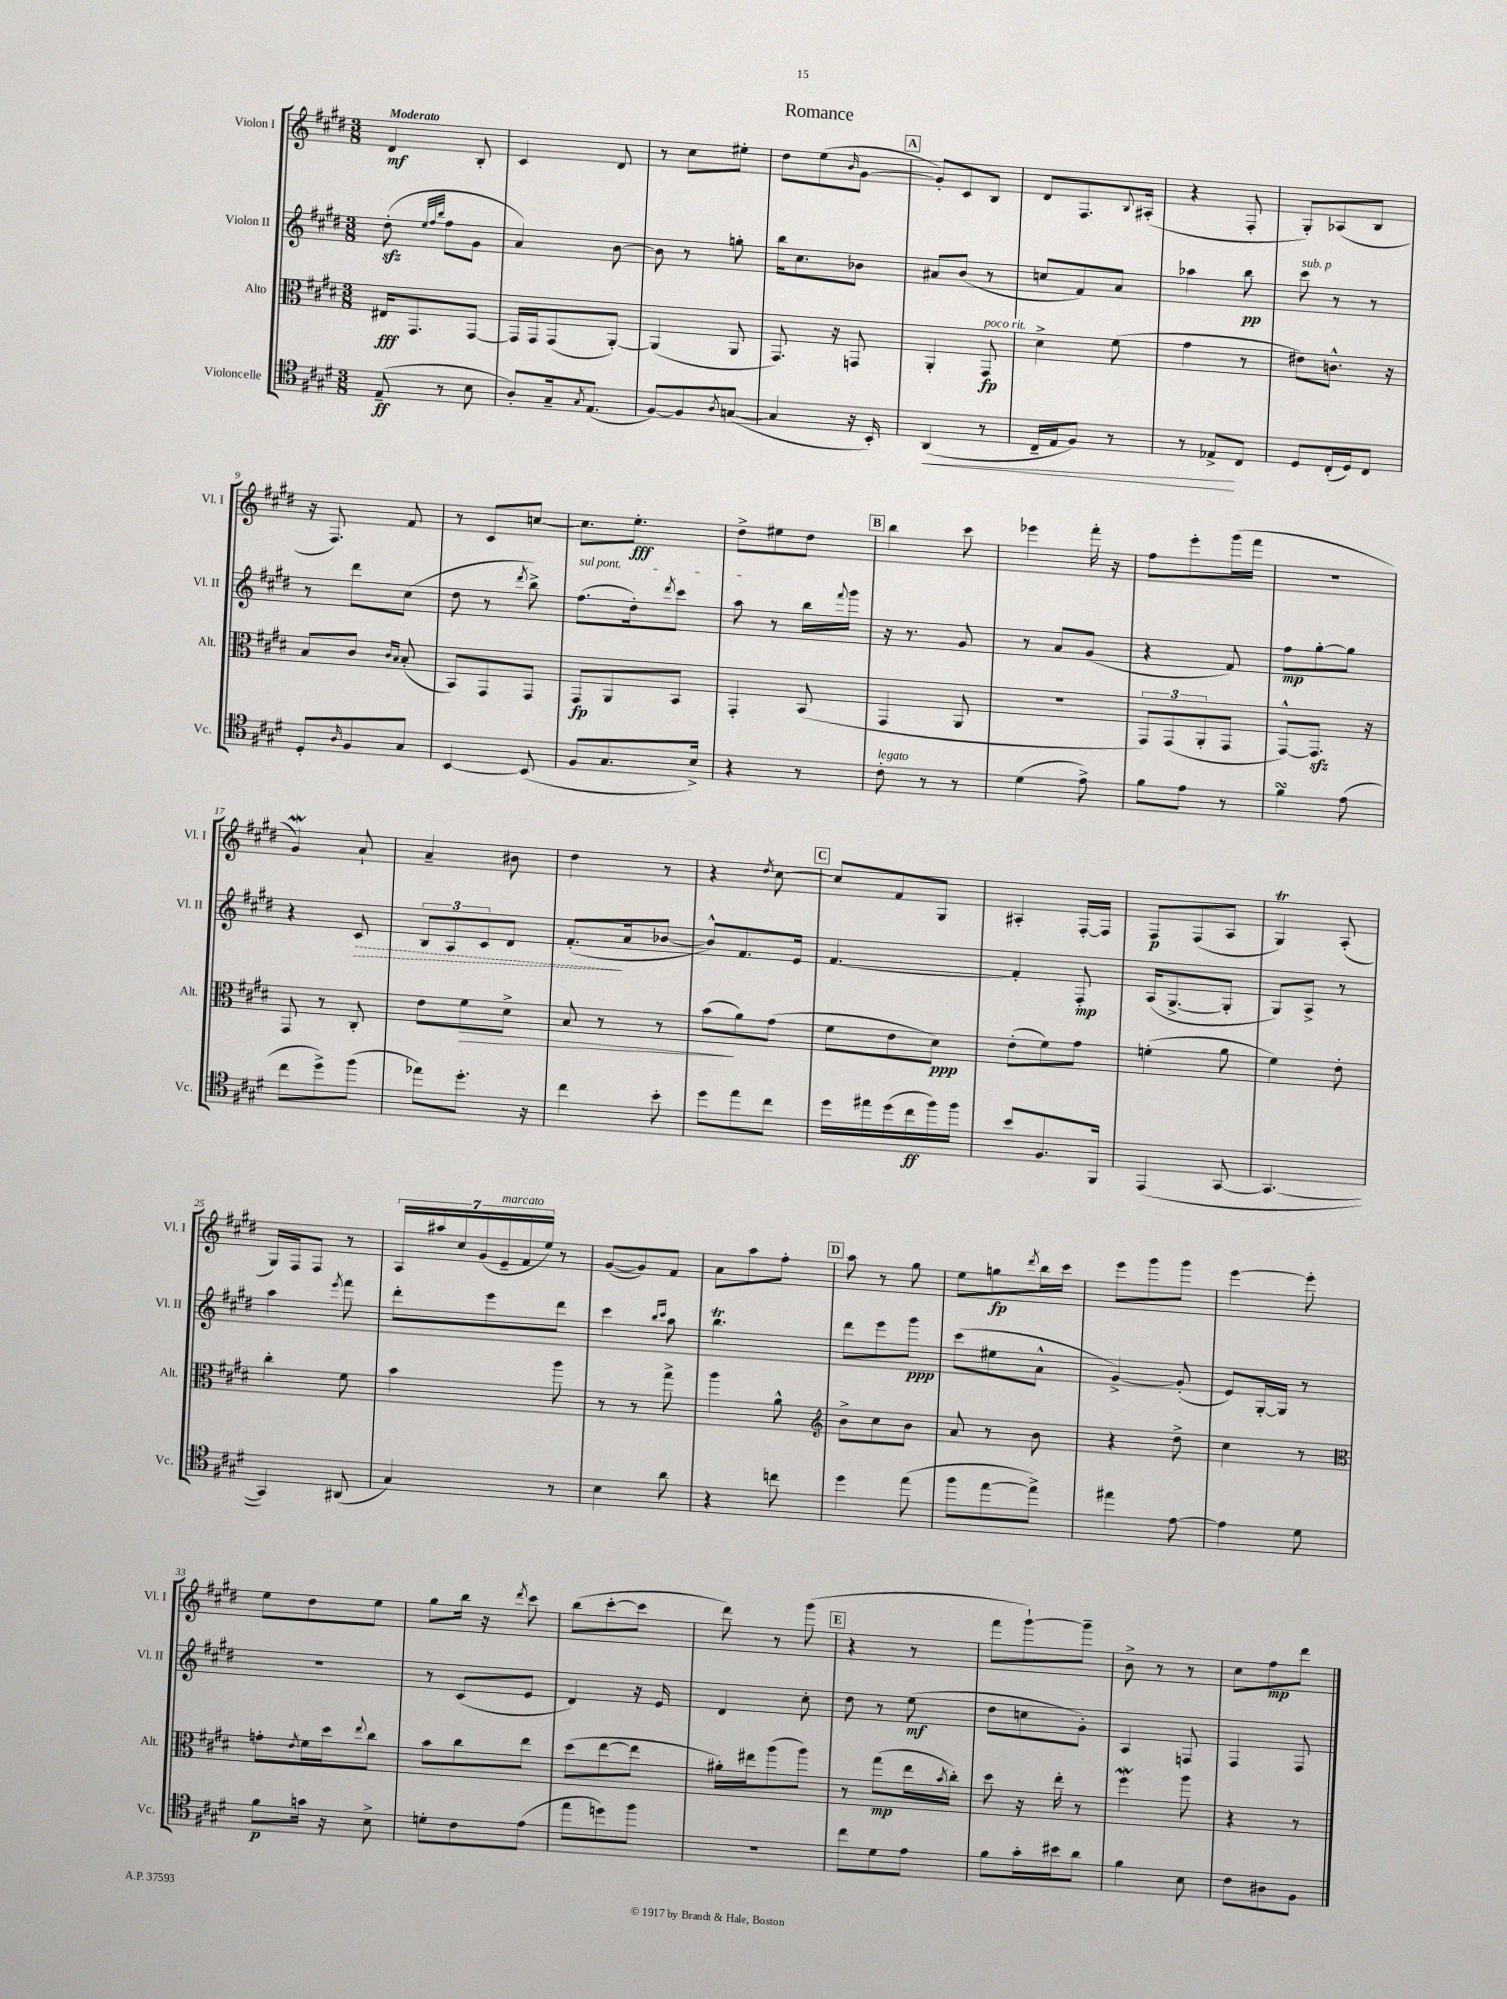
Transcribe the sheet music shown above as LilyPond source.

\header { title = "Romance" }
<<
\new StaffGroup <<
\new Staff = "s0" \with { instrumentName = "Violon I" shortInstrumentName = "Vl. I" } {
    \clef treble \key e \major \numericTimeSignature \time 3/8 \tempo "Moderato"
    dis'4\mf b8-. |
    cis'4 dis'8 |
    r8 cis''8 eis''8-. |
    dis''8 e''8( \grace { b'16 } gis'8~ |
    \mark \markup { \box "A" } gis'8-.) cis'8 b8 |
    dis'8 fis8. \appoggiatura { b8 } ais16-.( |
    r4 fis8-. |
    gis8-.) aes8( b8 |
    r16 fis8.) fis'8 |
    r8 cis'8 c''8~ |
    c''8. e''8.-.\fff |
    dis''8-> eis''8 dis''8 |
    \mark \markup { \box "B" } b''4 cis'''8 |
    ees'''4 fis'''16-. r16 |
    fis''8 e'''8-. gis'''16( fis'''16 |
    R4. |
    gis'4\mordent) a'8-! |
    a'4-- bis'8 |
    dis''4 r8 |
    r4 \acciaccatura { dis''8 } cis''8~ |
    \mark \markup { \box "C" } cis''8 fis'8 gis8 |
    ais4-. fis16~-. fis16 |
    fis8\p fis8( a8 |
    gis4\trill) a8-.( |
    gis16) fis16 fis8 r8 |
    \tuplet 7/4 { a16 ais''16 cis''16 gis'16( e'16--^\markup { \italic "marcato" } fis'16 e''16) } r8 |
    gis'8~( gis'8) fis'8 |
    a'8 a''8 fis''8-. |
    \mark \markup { \box "D" } a''8 r8 gis''8 |
    e''8 g''8\fp \acciaccatura { dis'''8 } b''16 cis'''16 |
    e'''8 gis'''8 gis'''8 |
    e'''4~ e'''8-. |
    e''8 dis''8 e''8 |
    gis''8 b''16 r16 \acciaccatura { dis'''8 } cis'''8 |
    b''8( cis'''8~-. cis'''8 |
    dis'''8) r8 gis'''8( |
    \mark \markup { \box "E" } r4 r8 |
    fis'''8 gis'''8~-!) gis'''8-- |
    b'8-> r8 r8 |
    cis''8 fis''8\mp dis'''8 \bar "|." |
}
\new Staff = "s1" \with { instrumentName = "Violon II" shortInstrumentName = "Vl. II" } {
    \clef treble \key e \major \numericTimeSignature \time 3/8
    dis''8-.\sfz( \grace { e''32 fis''32 b''32 } fis''8 gis'8 |
    a'4) b'8~ |
    b'8 r8 g''8-. |
    b''16 cis''8. bes'8 |
    \mark \markup { \box "A" } ais'8 b'8( r8 |
    c''8 fis'8) a'8 |
    aes''4 b''8\pp |
    cis'''8^\markup { \italic "sub. p" } r8 r8 |
    r8 dis'''8 cis''8( |
    dis''8 r8 \acciaccatura { dis'''8 } b''8->) |
    \once \override TextSpanner.bound-details.left.text = \markup { \italic "sul pont." } fis''8.\startTextSpan( dis''16-.) \acciaccatura { dis'''8 } cis'''8 |
    a''8\stopTextSpan r8 b''16 \appoggiatura { fis'''8 } gis'''16 |
    \mark \markup { \box "B" } r16 r8. gis'8 |
    r8 a'8 gis'8( |
    r4 fis'8) |
    fis''8\mp gis''8~-. gis''8 |
    r4 \once \override Hairpin.style = #'dashed-line cis'8\> |
    \tuplet 3/2 { b8 a8 cis'8 } dis'8 |
    fis'8.-.\!( a'16 bes'8~ |
    bes'8-^) fis'8. e'16 |
    \mark \markup { \box "C" } fis'4.~ |
    fis'4-. fis8-.\mp |
    a16( gis8.~-> gis8-. |
    gis8) a8-> r8 |
    a''4 \acciaccatura { e'''8 } fis'''8 |
    dis'''8-. e'''8 dis'''8 |
    cis'''4 \grace { b''16 cis'''16 } a''8 |
    b''4.\trill |
    \mark \markup { \box "D" } dis'''8 e'''8 gis'''8\ppp |
    cis'''8( eis''8 a'8-^ |
    gis'4~->) gis'8-.( |
    e'8) gis16~-. gis16 r8 |
    R4. |
    r8 cis'8( e'8 |
    dis'4) r16 e'16 |
    dis'4 cis''8-. |
    \mark \markup { \box "E" } dis''8 r8 e''8\mf( |
    dis''8 c''8 gis'8-.) |
    a4 f8 |
    fis4 fis8 \bar "|." |
}
\new Staff = "s2" \with { instrumentName = "Alto" shortInstrumentName = "Alt." } {
    \clef alto \key e \major \numericTimeSignature \time 3/8
    eis16\fff gis,8. gis,8~ |
    gis,16 gis,16 gis,8( a,8~-.) |
    a,4( a,8 |
    gis,8.) r16 g,8 |
    \mark \markup { \box "A" } a,4-. gis,8\fp^\markup { \italic "poco rit." } |
    dis'4-> fis'8( |
    gis'4 r8 |
    eis'8) c'8.-^ r16 |
    b8 cis'8 \grace { cis'16 b16 } b8-.( |
    b,8) gis,8 gis,8 |
    gis,8\fp a,8 b,8 |
    gis,4-. b,8( |
    \mark \markup { \box "B" } gis,4 a,8 |
    r4. |
    \tuplet 3/2 { gis,8) gis,8( a,8-. } gis,8 |
    gis,8~-^) gis,8.\sfz r16 |
    gis,8 r8 cis8-. |
    e'8 fis'8\> dis'8-> |
    b8 r8 r8 |
    b'8\!( a'8) gis'8( |
    \mark \markup { \box "C" } fis'8 e'8 dis'8\ppp) |
    e'8-.( fis'8) gis'8 |
    f'4-.( a'8 |
    fis'4) e'8-. |
    cis''4-. fis'8 |
    b'4 a''8 |
    r8 r8 gis''8-> |
    a''4 a'8-^ |
    \mark \markup { \box "D" } \clef treble b'8-> cis''8 b'8 |
    a'8 r8 b'8 |
    r4 dis''8-> |
    cis''4 r8 |
    \clef alto g'8-. \acciaccatura { e'8 } fis'16 dis''16 \appoggiatura { e''8 } cis''8 |
    b'8 cis''8 e''8 |
    dis''8( e''8~ e''8 |
    ais'16-.) eis''16 a''8( a''8) |
    \mark \markup { \box "E" } r8 gis''8\mp( e''16 \acciaccatura { b'8 } cis''16-.) |
    dis''8 r16 e''16-. r8 |
    fis''4\mordent a''8 |
    r4 r8 \bar "|." |
}
\new Staff = "s3" \with { instrumentName = "Violoncelle" shortInstrumentName = "Vc." } {
    \clef tenor \key e \major \numericTimeSignature \time 3/8
    e8--\ff( r8 b8 |
    a8-.) gis16-- \acciaccatura { gis8 } e8.( |
    fis8~) fis8 \acciaccatura { a8 } g8~( |
    g4 r16 b,16-.) |
    \mark \markup { \box "A" } a,4\<( r8 |
    cis16-- e16 fis8) r8 |
    r8 ees8->\! cis8 |
    dis8 cis16-.( dis16) cis8 |
    dis8-. \grace { a16 } fis8 gis8 |
    b,4~ b,8( |
    fis8 gis8. b16->) |
    r4 r8 |
    \mark \markup { \box "B" } cis'8-.^\markup { \italic "legato" } r8 r8 |
    dis'4( e'8->) |
    fis'8 e'8 r8 |
    fis'4\turn e'8( |
    cis''8 dis''8->) fis''8( |
    ees''8) dis''8.-. r16 |
    cis''4 b'8-. |
    dis''8 e''8 cis''8 |
    \mark \markup { \box "C" } dis''16 eis''16 dis''16( cis''16\ff fis''16) fis''16 |
    b'8 fis8. fis,16 |
    e,4( gis,8~ |
    gis,4.~ |
    gis,4) ais,8( |
    gis4) r8 |
    b4 a'8 |
    r4 c''8 |
    \mark \markup { \box "D" } dis''4 e''8( |
    fis''8 e''8~ e''8->) |
    eis''4 e'8~ |
    e'4 dis'8 |
    fis'8\p g'16 r16 b8-> |
    d'8-. cis'8 e'8( |
    e''8 d''8) fis''8 |
    R4. |
    \mark \markup { \box "E" } cis''8 dis'8 e'8 |
    fis'8 gis'16-. bis'16 a'8 |
    fis'4 b8 |
    cis'8 ais8 fis8 \bar "|." |
}
>>
>>
